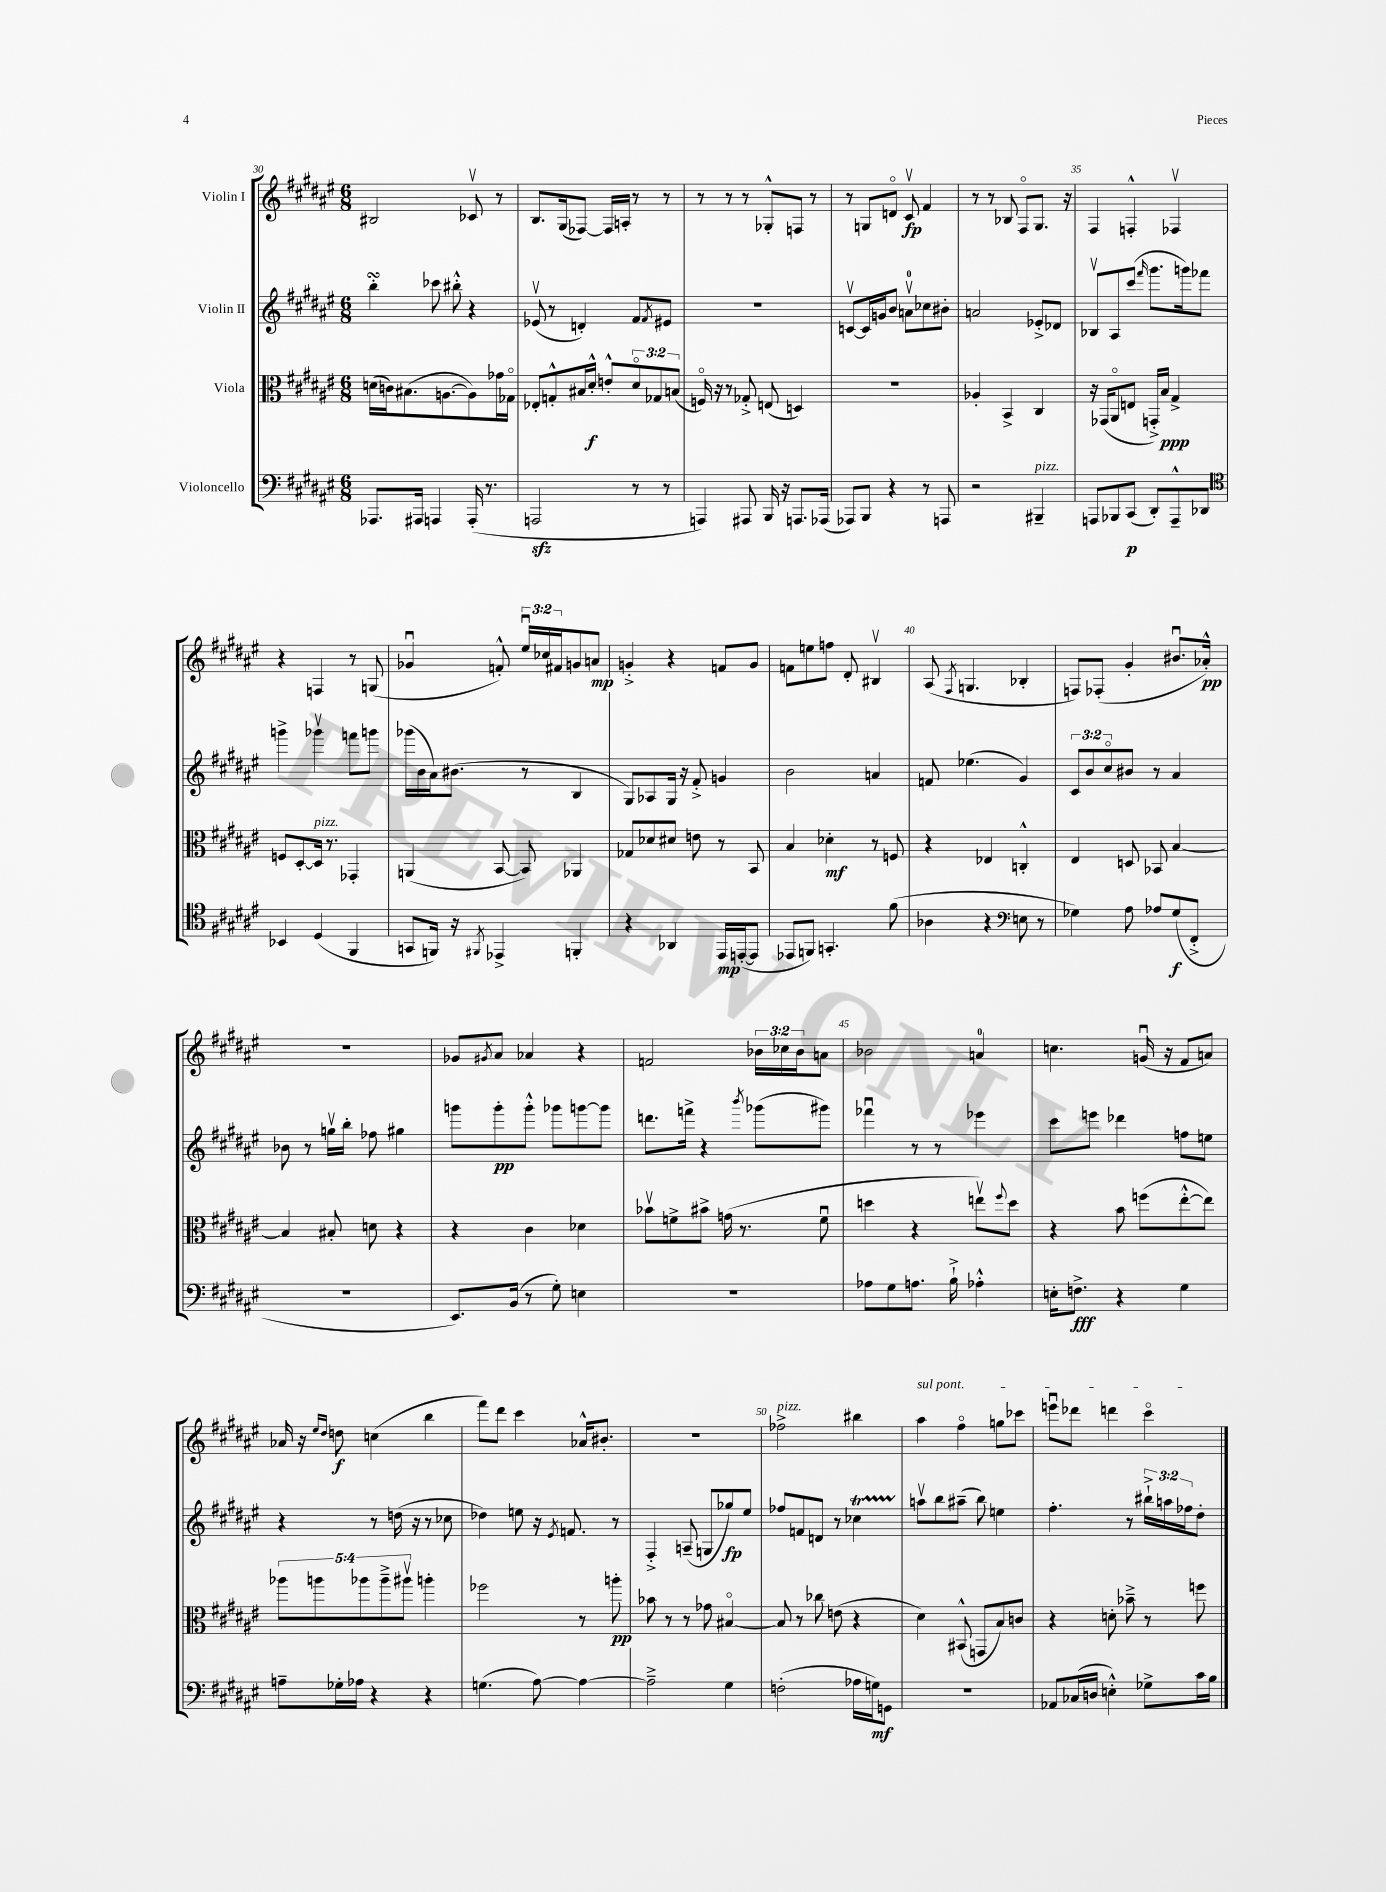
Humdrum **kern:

**kern	**kern	**kern	**kern
*staff4	*staff3	*staff2	*staff1
*clefF4	*clefC3	*clefG2	*clefG2
*k[f#c#g#d#a#e#]	*k[f#c#g#d#a#e#]	*k[f#c#g#d#a#e#]	*k[f#c#g#d#a#e#]
*M6/8	*M6/8	*M6/8	*M6/8
8.AAA-/L	(16d\LL	4bb'\	2B#/
.	16c\J)	.	.
.	(8.B#\	.	.
16AAA#/Jk	.	.	.
4AAA/	.	8ccc-\	.
.	[8.A\	.	.
.	.	8bb#'^^\	.
(16AAA'/	8A\])	4r	8c-v/
8.r	.	.	.
.	16g-\L	.	8r
.	16G-o\JJ	.	.
=	=	=	=
2AAA/	8E-'/L	(8e-v/	8.B/L
.	8G'^^/	8r	.
.	.	.	(16G#/k
.	16B#/L	4d'/)	[8F-/J)
.	16d#'^^/JJ	.	.
.	8e'^^/L	.	16F-/]LL
.	.	.	16A'/JJ
8r	12d#o/	8f#/L	8r
.	12G-/	.	.
.	.	8qf#/	.
8r	.	8e#/J	8r
.	(12B/J	.	.
=	=	=	=
4AAA/)	16Fo/)	2.r	8r
.	16r	.	.
.	8r	.	8r
8AAA#/	8G-'^/	.	8r
16BBB/	(8E/	.	8G-'^^/L
16r	.	.	.
8.AAA/L	4D/)	.	8F/J
.	.	.	8r
(16AAA-/Jk	.	.	.
=	=	=	=
8AAA-/L)	2.r	[8cv/L	8r
8BBB/J	.	16c/]L	8G/L
.	.	16g/J	.
4r	.	8b/J	8do/J
.	.	8av\L	8c#v/
8r	.	8cc-\	4f#/
8AAA/	.	8b#'\J	.
=	=	=	=
2r	4A-'/	2a/	8r
.	.	.	8r
.	4BB^/	.	8B-/
.	.	.	8F#o/L
4BBB#~/	4C#/	8e-'^/L	8.G#/J
.	.	8d-/J	.
.	.	.	16r
=	=	=	=
8AAA/L	16r	8B-v/L	4F#/
.	(16GG-/LK	.	.
8BBB-/	8AA#o/	8A#/	.
(8CC#/J	8E/J	(8ccc#/J	4F'^^/
.	.	16qqfff#/	.
8DD#'/L)	16GG'^/LL)	8.ggg#\L	.
.	16B/JJ	.	.
8AAA~^^/	4G#^/	.	4F-v/
.	.	16ggg\k)	.
8DD-/J	.	8fff-\J	.
=	=	=	=
*clefC4	*	*	*
4BB-/	8F/L	4ggg^\	4r
.	[8D#'/	.	.
(4D#/	16D#/]Jk	4ggg-v\	4F/
.	8.r	.	.
4FF#/	4GG-'/	8fff\L	8r
.	.	8ggg\J	(8G/
=	=	=	=
8GG/L	(4AA/	(16ggg-\LL	4g-u/
.	.	16b\	.
16FF/Jk)	.	16a#\J)	.
16r	.	(8.b#\J	.
8qFF#/	.	.	.
4EE-^/	[8BB/	.	8f'^^/)
.	8BB/])	8r	24ee#u/LL
.	.	.	24cc-/
.	.	.	24f#/J
4FF'/	4AA-/	4B/	8g/
.	.	.	8a/J
=	=	=	=
4r	8G-/L	8G#/L)	4g'^/
.	8d-/	8A-/	.
4AA-/	8d#/J	16G#/Jk	4r
.	.	16r	.
.	8e\	8f#'^/	.
16EE#/LL	8r	4g/	8f/L
([16EE'/J	.	.	.
8EE/]J	8BB/	.	8g/J
=	=	=	=
8EE-/L	4B/	2b\	8f\L
8FF/J)	.	.	8ee\
4.GG'/	4d-'\	.	8ff\J
.	.	.	8d#'/
.	8r	4a/	4B#v/
(8f#\	8F/	.	.
=	=	=	=
4A-\	4r	8f/	(8A#/
.	.	.	8qF#/
.	.	(4.ee-\	4.G/
4r	4E-/	.	.
*clefF4	*	*	*
8E\	4C'^^/	4g#/)	4B-'/
8r	.	.	.
=	=	=	=
4G-\)	4E#/	12c#/L	8F/L)
.	.	12b/	.
.	.	.	(8F-'/J
.	.	12cc#o/	.
8A#\	8D/	8b#/J	4g#'/
8A-/L	8BB-/	8r	.
(8G-/	[4B/	4a#/	8.b#u/L
8FF#'^/J	.	.	.
.	.	.	16a-'^^/Jk)
=	=	=	=
2.r	4B/]	8b-\	2.r
.	.	8r	.
.	8B#'/	16ggv\LL	.
.	.	16bb'\JJ	.
.	8d\	8ff-\	.
.	4r	4gg#\	.
=	=	=	=
8.EE#/L)	4r	8ggg\L	8g-/L
.	.	.	8qg#/
.	.	8ggg'\	8a#/J
(16BB/Jk	.	.	.
8r	4c#\	8ggg'^^\J	4a-/
8G#'\)	.	8ggg-\L	.
4E\	4d-\	[8ggg\	4r
.	.	8ggg\]J	.
=	=	=	=
2.r	8b-v\L	8.ddd\L	2f/
.	8f^\	.	.
.	.	16fff^\Jk	.
.	8b#^\J	4r	.
.	(16g\	.	.
.	8.r	.	.
.	.	8qbbb/	.
.	.	(8ggg-\L	24b-\LL
.	.	.	24cc-\
.	.	.	24b-\J
.	8fu\	8ggg#\J)	8a\J
=	=	=	=
8A-\L	4dd\	4fff-u\	2b-\
8G#\	.	.	.
8.A\J	4r	8r	.
.	.	8r	.
16B`^\	.	.	.
4A-'^^\	8eev\L)	4eee-\	4a/
.	8qqff#/	.	.
.	8dd\J	.	.
=	=	=	=
16E'\LK	4r	8ccc#\L	4.cc\
8.F^\J	.	.	.
.	.	8eee\J	.
4r	8b\	4ddd-\	.
.	(8ff\L	.	(16gu/
.	.	.	16r
4G#\	[8ee#'^^\	8ff\L	8f#/L
.	8ee#\]J)	8ee\J	8a/J)
=	=	=	=
8A~\L	10aa-\L	4r	16a-/
.	.	.	16r
.	10aa\	.	.
.	.	.	16qqee#/LL
.	.	.	16qqdd#/JJ
16G-'\L	.	.	8dd\
16A-\JJ	.	.	.
.	10aa-\	.	.
4r	.	8r	(4cc\
.	10aa-~^\	.	.
.	.	(16dd\	.
.	10aa#v\J	.	.
.	.	16r	.
4r	4aa'\	8r	4bb\
.	.	8cc-\	.
=	=	=	=
(4.G\	2ff-\	4dd-\)	8fff#\L)
.	.	.	8ddd#\J
.	.	8ee\	4ccc#\
[8A#\)	.	16r	.
.	.	8qe#/	.
.	.	8.f/	.
4A#\_	8r	.	16a-^^/LK
.	.	.	8.b#'/J
.	8aa'\	8r	.
=	=	=	=
2A#~^\]	8b-\	4F#'^/	2.r
.	8r	.	.
.	8r	(8A~/	.
.	8g-\	8G/L	.
4G#\	[4B#o/	8gg-/)	.
.	.	8ee#/J	.
=	=	=	=
(2F'\	8B#/]	8ff-/L	2ff-^\
.	8r	8f/	.
.	8cc-\	8d/J	.
.	(8e\	8r	.
16A-\LL	4r	4cc-\	4bb#\
16G\J)	.	.	.
8GG\J	.	.	.
=	=	=	=
2.r	4d#\)	8aav\L	4aa#\
.	.	8bb\	.
.	(8BB#^^/	(8aa#~\J	4ff#o\
.	8GG/L	8bb\)	.
.	8B/)	4ee\	8gg\L
.	8c/J	.	8ccc-\J
=	=	=	=
8AA-/L	4r	4.ff#'\	8eeeu\L
(16C-/L	.	.	8ddd-\J
16D/JJ	.	.	.
4E'^^\)	8d'\	.	4ddd\
.	8b-~^\	8r	.
8G-^\L	8r	24bb#`^\LL	4ccc#o\
.	.	24aa\	.
.	.	24ff-\J	.
16c#\L	8ff\	8dd#'\J	.
16B\JJ	.	.	.
==	==	==	==
*-	*-	*-	*-
